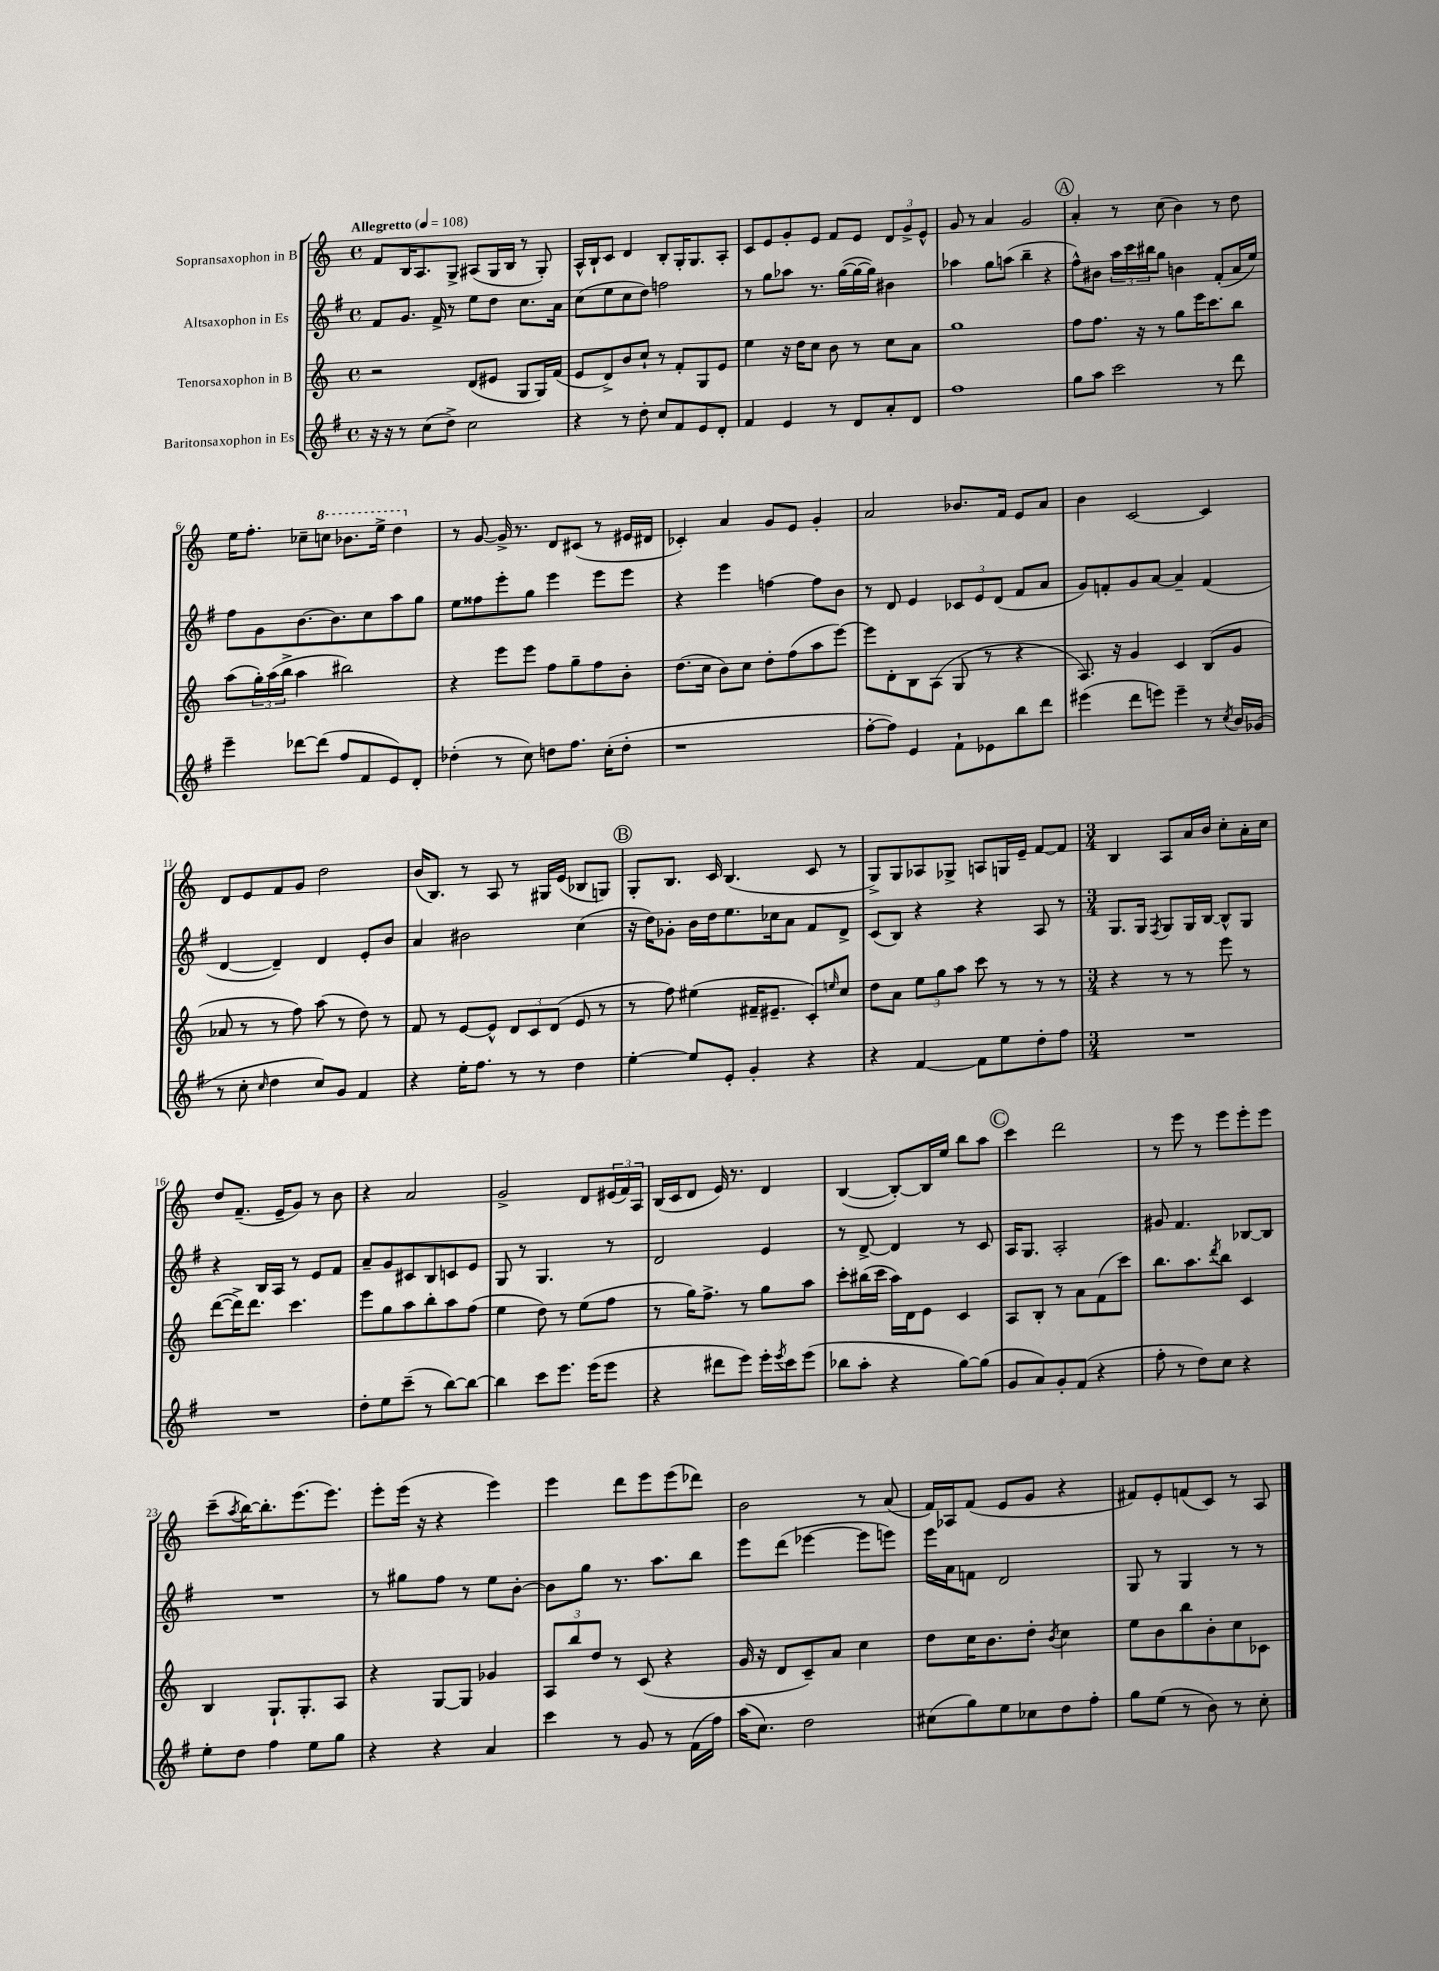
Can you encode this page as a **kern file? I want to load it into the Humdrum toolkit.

**kern	**kern	**kern	**kern
*staff4	*staff3	*staff2	*staff1
*clefG2	*clefG2	*clefG2	*clefG2
*k[f#]	*k[]	*k[f#]	*k[]
*M4/4	*M4/4	*M4/4	*M4/4
*met(c)	*met(c)	*met(c)	*met(c)
*MM108	*MM108	*MM108	*MM108
16r	2r	8f#	8f
16r	.	.	.
8r	.	8.g	16B
.	.	.	8.A
(8cc	.	.	.
.	.	16f#^	.
8dd^)	.	8r	8G^
2cc	(8d	8ee	(8A#
.	8e#	8dd	16G
.	.	.	16B
.	8G	8.cc	8r
.	16G)	.	8G')
.	(16f	16a	.
=	=	=	=
4r	8e	(8cc	16A^^
.	.	.	16B`
.	8d^)	8ee	8c
8r	8b	8cc	4d
8dd'	8cc`	8dd)	.
8cc	8r	2ff	8B'
8f#	8f'	.	16G'
.	.	.	8.G
8e	8G	.	.
8d'	8e	.	8A'
=	=	=	=
4f#	4ee	8r	8c
.	.	8gg	8e
4e	16r	8aa-	8g'
.	16dd	.	.
.	8cc	8.r	8e
8r	8b	.	8f
.	.	([16gg	.
8d	8r	16gg_	8e
.	.	16gg])	.
8a'	8cc	4b#	12d
.	.	.	12g^
8d	8a	.	.
.	.	.	12e^^
=	=	=	=
1ff#	1gg	4aa-	8g
.	.	.	8r
.	.	8gg	4a
.	.	(8aa	.
.	.	4bb~	2g
.	.	4r	.
=	=	=	=
8gg	8ff	8ff#^^)	4a'
8aa	8.ff	8b#	.
2ccc	.	24aa	8r
.	.	24ccc	.
.	16r	.	.
.	.	24bb#	.
.	8r	8gg	(8cc
.	8gg	4b	4b)
.	16eee	.	.
.	8.ccc	.	.
8r	.	(8f#'	8r
8ddd	8bb	16a	8dd
.	.	16ee)	.
=	=	=	=
4eee~	(8aa	8ff#	16ee
.	.	.	8.ff'
.	24gg')	8g	.
.	(24aa	.	.
.	24bb^	.	.
[8ddd-	4aa	[8.b	8cc-~
(8ddd-]	.	.	8ccc
.	.	8.b]	.
8ff#	2bb#)	.	8.bb-
8f#	.	8cc	.
.	.	.	16eee^
8e)	.	8aa	4ddd
8d'	.	8gg	.
=	=	=	=
(4dd-'	4r	8ee	8r
.	.	8ff##	[8g
8r	8eee	8eee'	16g^]
.	.	.	8.r
8cc)	8eee	8gg	.
8dd	8ff	4eee	8d
8.ff#	8gg~	.	(8c#
.	8ff	8eee	8r
(16cc'	.	.	.
8dd'	8b'	8eee	16e#
.	.	.	16d#
=	=	=	=
1r	(8.dd	4r	4c-')
.	16cc	.	.
.	8b)	4eee	4a
.	8cc	.	.
.	8dd'	[4ff	8g
.	(8ff	.	8e
.	8aa	8ff]	4g'
.	[8eee)	8b	.
=	=	=	=
[8ff#'	8eee]	8r	2a
8ff#])	8d'	8d	.
4e	8B	4e	.
.	(8A	.	.
8f#`	8G	12c-	8.b-
.	.	12e	.
8e-	8r	.	.
.	.	(12d	.
.	.	.	16f
8bb	4r	8f#	8e
8ddd	.	8a	8a
=	=	=	=
(4eee#	8.A)	8g)	4b
.	.	8f'	.
.	16r	.	.
8ddd	4g	8g	[2c
8eee)	.	[8a	.
4eee~	4c	4a~]	.
8r	(8B	(4f	4c]
8qcc	.	.	.
16b	8g	.	.
(16g-	.	.	.
=	=	=	=
8r	8a-	[4d	8d
8cc'	8r	.	8e
16qqcc	.	.	.
4dd	8r	4d~])	8f
.	8ff)	.	8g
8cc)	(8aa	4d	2dd
8g	8r	.	.
4f#	8dd)	8e'	.
.	8r	8b	.
=	=	=	=
4r	8f	4a	(16b
.	.	.	8.B)
.	8r	.	.
16ee'	[8e	2b#	8r
8.ff#	.	.	.
.	8e^^]	.	8A
8r	12d	.	8r
.	12c	.	.
8r	.	.	16G#
.	(12d	.	.
.	.	.	(16e
4dd	8e	(4cc	8B-
.	8r	.	8G)
=	=	=	=
[4ee'	8r	16r	8G'
.	.	16dd)	.
.	8ff)	8g-'	8.B
8ee]	(4ee#	16b	.
.	.	16dd	16c
8e'	.	8.ee	(4.B
4g'	16f#~	.	.
.	8.e#~	16cc-	.
.	.	8a	.
4r	8c')	8f#	8c
.	16qqee	.	.
.	8cc	8d^	8r
=	=	=	=
4r	8dd	(8c	8G^)
.	8a	8B)	8G
[4f#	12ee	4r	8A-
.	12gg	.	.
.	.	.	8G-^
.	12aa	.	.
8f#]	8ccc	4r	8A
8ee	8r	.	16G
.	.	.	16e~
8dd'	8r	8A	[8f
8ff#	8r	8r	8f]
=	=	=	=
*M3/4	*M3/4	*M3/4	*M3/4
2.r	4r	8.G	4B
.	.	16G	.
.	.	8qF#	.
.	8r	8G	8A
.	8r	16G	16a
.	.	[16B	16b
.	8eee	8B^^]	8cc'
.	8r	8G	16a'
.	.	.	16cc
=	=	=	=
2.r	([8ddd	4r	8dd
.	16ddd^])	.	(8.f~
.	8.ddd	.	.
.	.	16B	.
.	.	16A	16e~
.	4.ccc	8r	8g)
.	.	8e	8r
.	.	8f#	8b
=	=	=	=
8dd'	8eee	8a~	4r
8ee	8gg	8g	.
(8ccc~	8aa	8c#	2a
8r	8bb'	8B	.
[8bb)	8aa	8c	.
8bb_	(8ff	8e	.
=	=	=	=
4bb]	4ee	8G	2g^
.	.	8r	.
8ccc	8dd)	4.G	.
8.eee	8r	.	.
.	(8ee	.	8d
(16eee	.	.	.
8eee	8ff	8r	(24e#
.	.	.	24f)
.	.	.	24A
=	=	=	=
4r	8r	2d	(16B
.	.	.	16c
.	16gg)	.	8d
.	8.ff^	.	.
8ddd#	.	.	16e)
.	.	.	8.r
8eee)	8r	.	.
16eee'	8gg	4e	4d
8qeee	.	.	.
16ccc	.	.	.
(8eee	8aa	.	.
=	=	=	=
8bb-	8ccc'	8r	([4B
8aa'	(16bb#	[8d^	.
.	16ccc	.	.
4r	16aa)	4d]	8B'_)
.	16d	.	.
.	8e	.	16B]
.	.	.	16ee
[8gg)	4c	8r	8bb
(8gg]	.	8c	8aa
=	=	=	=
8g	8A	16A	4ccc
.	.	8.G	.
8a)	8B'	.	.
8g'	8r	2A'	2ddd
(8f#	8a	.	.
4r	(8f	.	.
.	8ccc)	.	.
=	=	=	=
8ff#'	8.bb	8g#	8r
8r	.	4.f#	8eee
.	8.aa	.	.
8dd)	.	.	8r
.	8qddd	.	.
8cc	8bb	.	8eee
4r	4c	[8B-	8eee'
.	.	8B-]	8eee
=	=	=	=
8ee'	4B	2.r	(8ccc~
.	.	.	8qaa
8dd	.	.	[16bb)
.	.	.	8.bb']
4ff#	8.G`	.	.
.	.	.	(8.eee
.	8.G'	.	.
8ee	.	.	.
.	.	.	8.eee)
8gg	8A	.	.
=	=	=	=
4r	4r	8r	8eee'
.	.	8gg#	(16eee
.	.	.	16r
4r	[8G	8ff#	4r
.	8G]	8r	.
4a	4g-	8ee	4eee)
.	.	[8b'	.
=	=	=	=
4ccc	12A	8b]	4eee
.	12bb	.	.
.	.	8gg	.
.	12dd	.	.
8r	8r	8.r	8ddd
8g	(8c	.	8eee
.	.	8.aa	.
8r	4r	.	(8eee
(16f#	.	8bb	8ddd-)
16ff#)	.	.	.
=	=	=	=
(16aa	16g	8eee	2b
8.cc)	16r	.	.
.	8d	(8ddd	.
2dd	8c~)	[4eee-	.
.	8a	.	.
.	4cc	8eee-]	8r
.	.	8eee)	(8a
=	=	=	=
(8cc#	8dd	16eee	16f)
.	.	16a	16A-
8gg)	16cc	8f	(8f
.	8.b	.	.
8ee	.	2d	8e
8cc-	8dd'	.	8g
.	8qb	.	.
8dd	4cc	.	4r
8ff#'	.	.	.
=	=	=	=
8gg	8ee	8G	8f#)
(8ee	8b	8r	8e'
8r	8bb	4G	(8f
8b)	8b'	.	8c)
8r	8cc	8r	8r
8cc'	8c-	8r	8A
==	==	==	==
*-	*-	*-	*-
